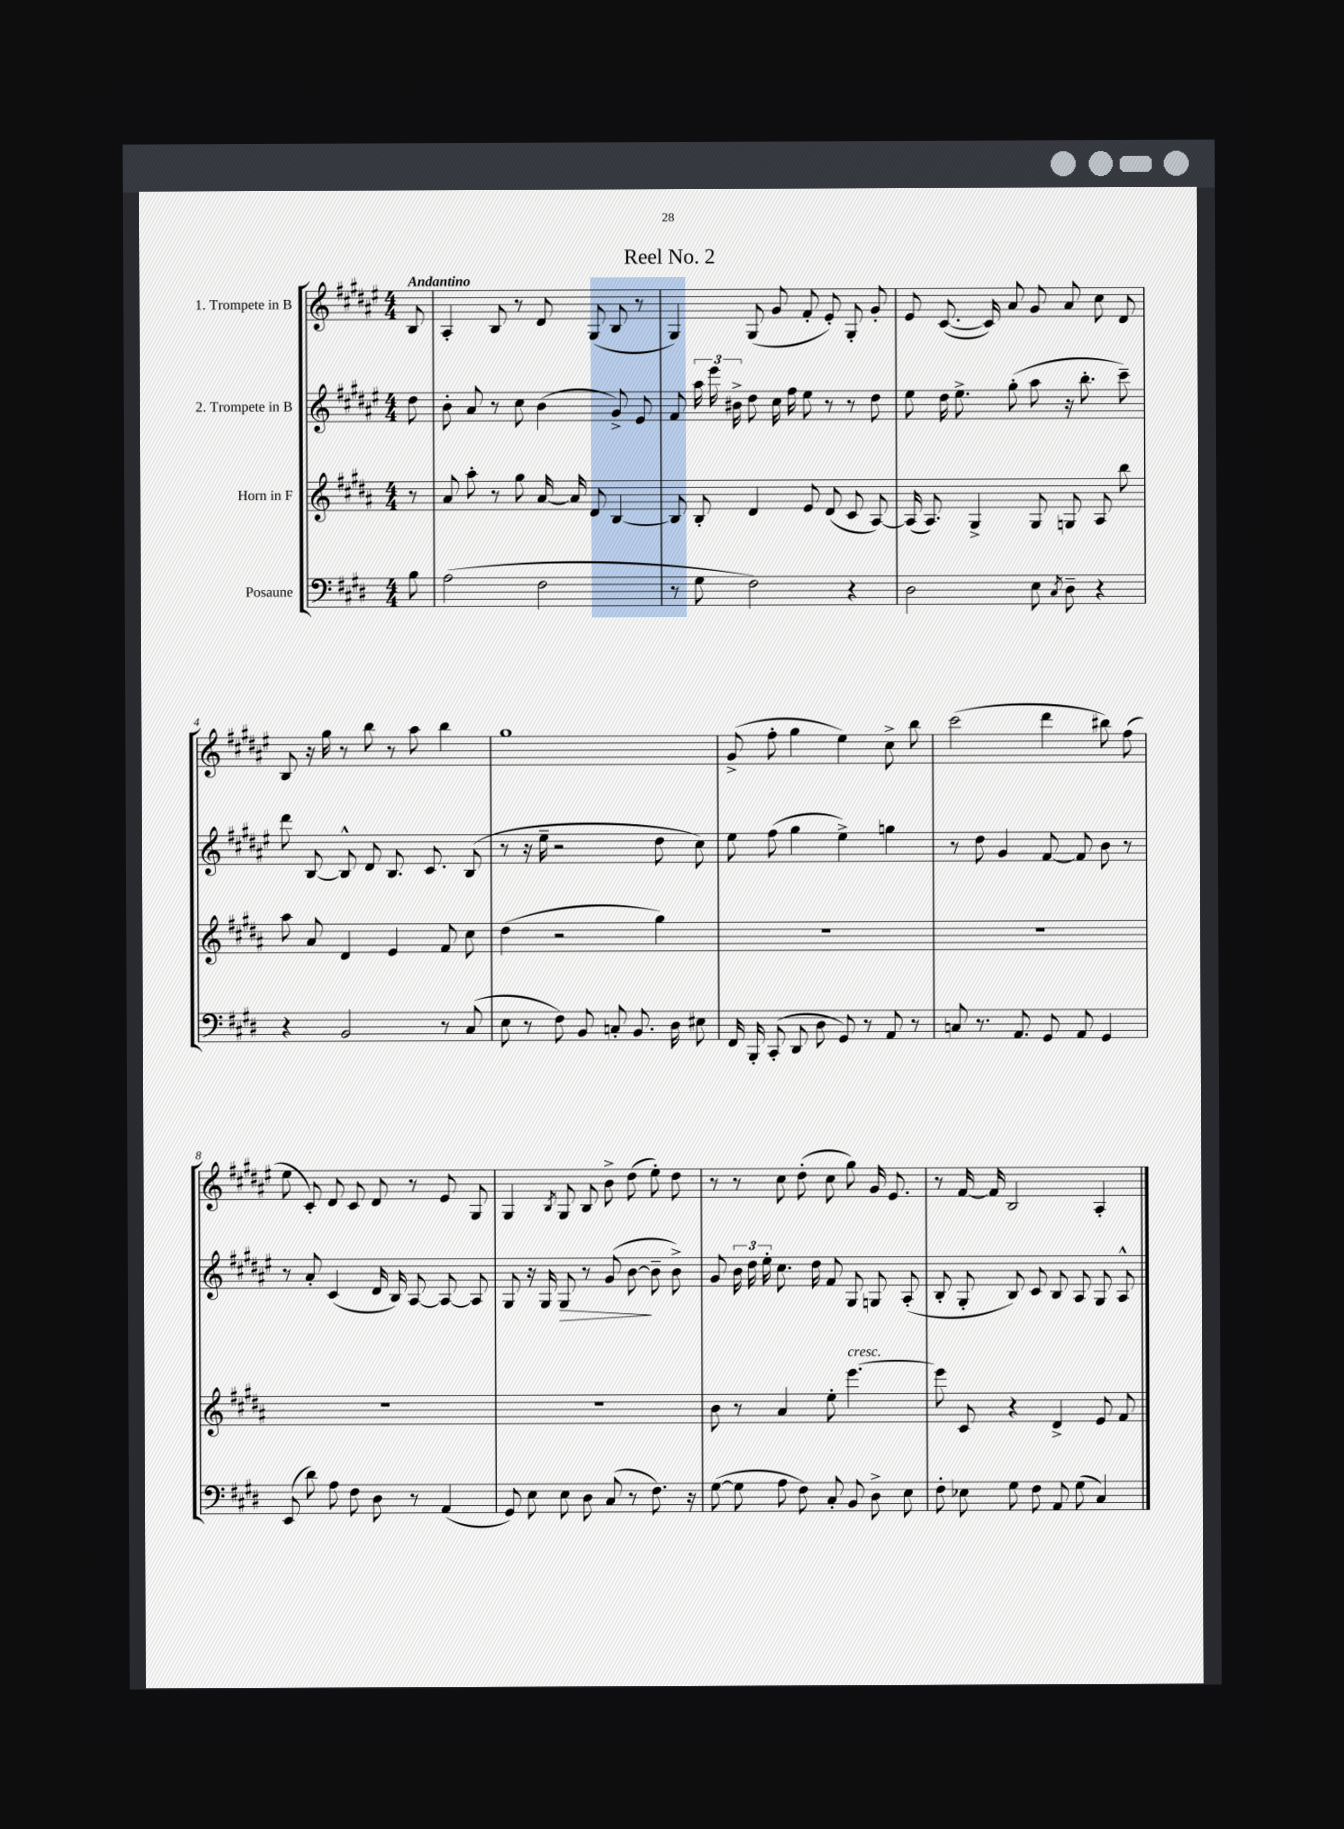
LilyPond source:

\header { title = "Reel No. 2" }
<<
\new StaffGroup <<
\new Staff = "s0" \with { instrumentName = "1. Trompete in B" } {
    \clef treble \key fis \major \numericTimeSignature \time 4/4 \partial 8 \tempo "Andantino"
    \autoBeamOff b8 |
    ais4-. b8 r8 dis'8 gis8( b8 r8 |
    gis4) gis8( gis'8 fis'8-. eis'8-.) gis8-. gis'8-. |
    eis'8 cis'8.~( cis'16) ais'8 gis'8 ais'8 cis''8 dis'8 |
    b8 r16 gis''16 r8 b''8 r8 ais''8 b''4 |
    gis''1 |
    gis'8->( fis''8-. gis''4 eis''4) cis''8-> b''8 |
    cis'''2( dis'''4 bis''8) fis''8( |
    eis''8 cis'8-.) dis'8 cis'8 dis'8 r8 eis'8 gis8 |
    gis4 \acciaccatura { b8 } gis8 b8 b'8-> dis''8( eis''8-.) dis''8 |
    r8 r8 cis''8 dis''8-.( cis''8 gis''8) gis'16 eis'8. |
    r8 fis'16~ fis'16 b2 ais4-. \bar "|." |
}
\new Staff = "s1" \with { instrumentName = "2. Trompete in B" } {
    \clef treble \key fis \major \numericTimeSignature \time 4/4 \partial 8
    \autoBeamOff dis''8 |
    b'8-. ais'8 r8 cis''8 b'4( gis'8->) eis'8 |
    fis'8 \tuplet 3/2 { ais''16 eis'''16 bis'16-> } dis''8 cis''16 fis''16 eis''8 r8 r8 dis''8 |
    eis''8 dis''16 eis''8.-> gis''8-.( ais''8 r16 b''8.-. cis'''8--) |
    dis'''8 b8~ b8-^ dis'8 b8. cis'8. b8( |
    r8 r16 eis''16-- r2 dis''8 cis''8) |
    eis''8 fis''8( gis''4 eis''4->) g''4 |
    r8 dis''8 gis'4 fis'8~ fis'8 b'8 r8 |
    r8 ais'8-. cis'4( dis'16 b16) ais8~ ais8~ ais8 |
    gis8 r16 gis16 gis8\> r8 gis'8( b'8~\! b'8-- b'8->) |
    gis'8 \tuplet 3/2 { b'16 dis''16 eis''16-. } cis''8. dis''16 fis'8 gis8 g8 ais8-.( |
    b8-. gis8-. b8) cis'8 b8 ais8 gis8 ais8-^ \bar "|." |
}
\new Staff = "s2" \with { instrumentName = "Horn in F" } {
    \clef treble \key b \major \numericTimeSignature \time 4/4 \partial 8
    \autoBeamOff r8 |
    ais'8 ais''8-. r8 gis''8 ais'16~ ais'16 dis'8 b4~ |
    b8 b8-. dis'4 e'8 dis'8( cis'8 ais8~) |
    ais16( ais8.) gis4-> gis8 g8 ais8 b''8 |
    ais''8 ais'8 dis'4 e'4 fis'8 cis''8 |
    dis''4( r2 gis''4) |
    R1 |
    R1 |
    R1 |
    R1 |
    b'8 r8 ais'4 e''8-. e'''4.~^\markup { \italic "cresc." } |
    e'''8 cis'8 r4 dis'4-> e'8 fis'8 \bar "|." |
}
\new Staff = "s3" \with { instrumentName = "Posaune" } {
    \clef bass \key e \major \numericTimeSignature \time 4/4 \partial 8
    \autoBeamOff b8 |
    a2( fis2 |
    r8 gis8 fis2) r4 |
    dis2 e8 \acciaccatura { cis8 } dis8-- r4 |
    r4 b,2 r8 cis8( |
    e8 r8 fis8) b,8 c8-. b,8. dis16 eis8 |
    fis,16 b,,16-. cis,8-.( dis,8 dis8 gis,8) r8 a,8 r8 |
    c8 r8. a,8. gis,8 a,8 gis,4 |
    e,8( dis'8) a8 fis8 dis8 r8 a,4( |
    gis,8) e8 e8 dis8 cis8( r8 fis8.) r16 |
    gis8~( gis8 a8 fis8) cis8-. b,8 dis8-> e8 |
    fis8-. ees8 gis8 fis8 a,8 gis8( cis4) \bar "|." |
}
>>
>>
